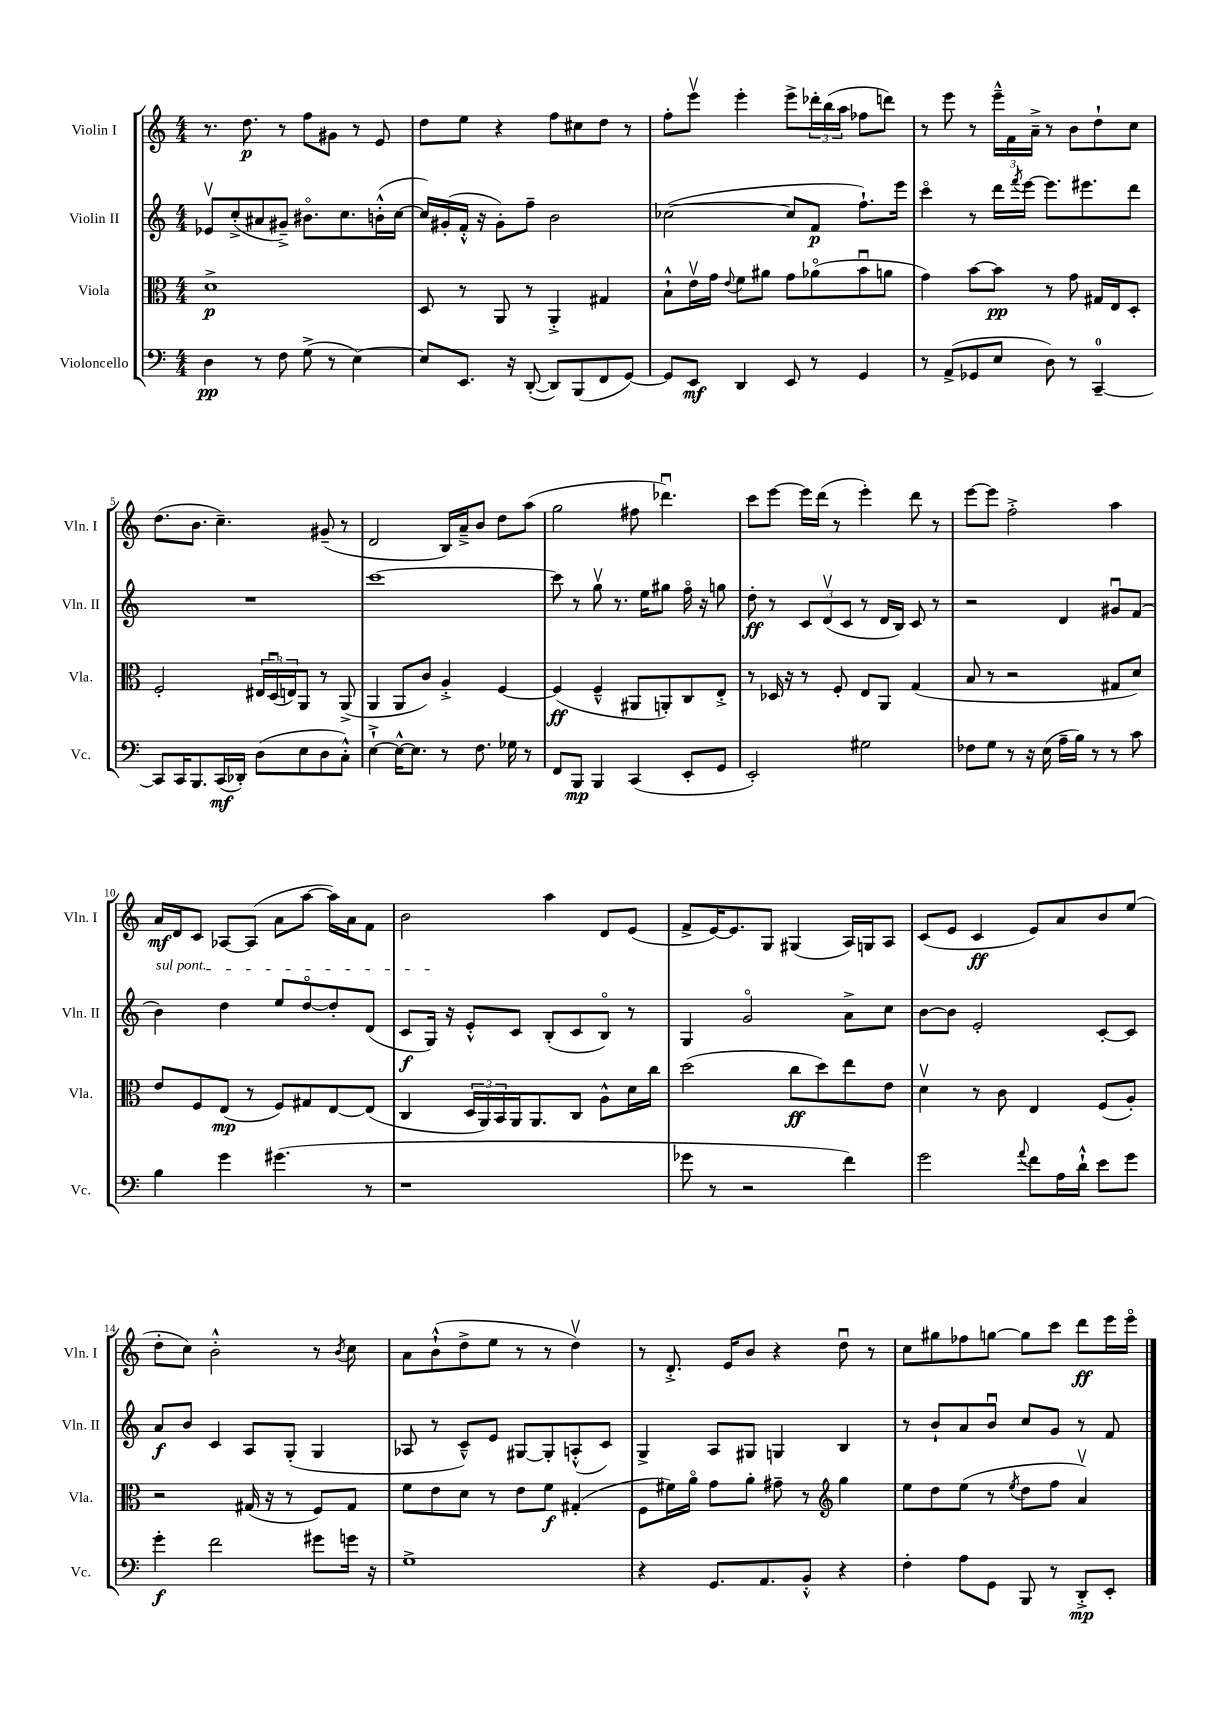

**kern	**kern	**kern	**kern
*staff4	*staff3	*staff2	*staff1
*clefF4	*clefC3	*clefG2	*clefG2
*k[]	*k[]	*k[]	*k[]
*M4/4	*M4/4	*M4/4	*M4/4
4D	1d^	8e-v	8.r
.	.	(8cc'^	.
.	.	.	8.dd
8r	.	8a#	.
8F	.	8g#~^)	8r
(8G^	.	8.b#o	8ff
8r	.	.	8g#
.	.	8.cc	.
[4E)	.	.	8r
.	.	(16b'^^	8e
.	.	[16cc	.
=	=	=	=
8E]	8D	16cc])	8dd
.	.	(16g#'	.
8.EE	8r	16f'^^	8ee
.	.	16r	.
.	8AA	8g#')	4r
16r	.	.	.
([8DD'	8r	8ff~	.
8DD])	4AA'^	2b	8ff
(8BBB	.	.	8cc#
8FF	4G#	.	8dd
[8GG)	.	.	8r
=	=	=	=
8GG]	8B`^^	([2cc-	8ff'
8EE	16ev	.	8eeev
.	16g	.	.
.	8qqe	.	.
4DD	8f	.	4eee'
.	8a#	.	.
8EE	8g	8cc-]	8eee^
8r	(8a-o	8f	24ddd-'
.	.	.	(24bb
.	.	.	24aa
4GG	8bu	8.ff`)	8ff-
.	8a	.	8ddd)
.	.	16eee	.
=	=	=	=
8r	4g)	4ccco	8r
(8AA^	.	.	8eee
8GG-	[8b	8r	8r
8E	8b]	16ddd	24eee~^^
.	.	.	24f
.	.	8qfff	.
.	.	[16eee	.
.	.	.	24a~^
8D)	8r	8.eee]	8r
8r	8g	.	8b
.	.	8.eee#	.
[4CC~	16G#	.	8dd`
.	16E	.	.
.	8D'	8ddd	8cc
=	=	=	=
8CC]	2F'	1r	(8.dd
16CC	.	.	.
8.BBB	.	.	8.b
(16CC	.	.	4.cc~)
16DD-')	.	.	.
(8D	24E#	.	.
.	(24Du	.	.
.	24E)	.	.
8E	8AA	.	.
8D	8r	.	(8g#~
8C'^^)	(8AA^	.	8r
=	=	=	=
[4E`^	4AA	[1ccc	2d
16E^^_	8AA	.	.
8.E]	.	.	.
.	8c)	.	.
8r	4A'^	.	16B)
.	.	.	16a~^
8.F	.	.	8b
.	[4F	.	8dd
16G-	.	.	.
8r	.	.	(8aa
=	=	=	=
8FF	(4F]	8ccc]	2gg
8BBB	.	8r	.
4BBB	4F~^^	8ggv	.
.	.	8.r	.
(4CC	8AA#	.	8ff#
.	.	16ee	.
.	8AA')	8gg#	4.ddd-u)
8EE'	8C	16ffo	.
.	.	16r	.
8GG	8E'^	8gg	.
=	=	=	=
2EE')	8r	8dd'	8ccc
.	16D-	8r	[8eee
.	16r	.	.
.	8r	12c	16eee]
.	.	.	(16ddd
.	.	(12dv	.
.	8F'	.	8r
.	.	12c	.
2G#	8E	8r	4eee')
.	8AA	16d	.
.	.	16B)	.
.	(4G	8c	8ddd
.	.	8r	8r
=	=	=	=
8F-	8B	2r	[8eee
8G	8r	.	8eee]
8r	2r	.	2ff'^
16r	.	.	.
(16E	.	.	.
16A~	.	4d	.
16B)	.	.	.
8r	.	.	.
8r	8G#	8g#u	4aa
8c	8d)	(8f	.
=	=	=	=
4B	8e	4b)	16a
.	.	.	16d
.	8F	.	8c
4g	(8E	4dd	[8A-
.	8r	.	(8A-]
(4.g#	8F)	8ee	8a
.	8G#	[8ddo	[8aa
.	[8E	8dd']	16aa])
.	.	.	16a
8r	(8E]	(8d	8f
=	=	=	=
1r	4C	8c	2b
.	.	16G)	.
.	.	16r	.
.	24D	8e'^^	.
.	24AA)	.	.
.	24BB	.	.
.	16AA	8c	.
.	8.AA	.	.
.	.	(8B'	4aa
.	8C	8c	.
.	8A^^	8Bo)	8d
.	16d	8r	(8e
.	16cc	.	.
=	=	=	=
8g-	(2dd	4G	8f^
8r	.	.	[16e)
.	.	.	8.e]
2r	.	2go	.
.	.	.	8G
.	8cc	.	(4G#
.	8dd)	.	.
4f)	8ee	8a^	16A)
.	.	.	16G
.	8e	8cc	8A
=	=	=	=
2g	4dv	[8b	(8c
.	.	8b]	8e
.	8r	2e'	4c
.	8c	.	.
8qqa	.	.	.
8f	4E	.	8e)
16A	.	.	8a
16d`^^	.	.	.
8e	(8F	[8c'	8b
8g	8A')	8c]	(8ee
=	=	=	=
4g'	2r	8a	8dd'
.	.	8b	8cc)
2f	.	4c	2b'^^
.	(16G#	8A	.
.	16r	.	.
.	8r	(8G'	.
8g#	8F)	4G	8r
.	.	.	8qb
16g	8G#	.	8cc
16r	.	.	.
=	=	=	=
1G^	8f	8A-	8a
.	8e	8r	(8b`^^
.	8d	8c~^^)	8dd^
.	8r	8e	8ee
.	8e	[8G#	8r
.	8f	8G#']	8r
.	(4G#'	(8A'^^	4ddv)
.	.	8c)	.
=	=	=	=
4r	8F	4G^	8r
.	16f#)	.	8.d'^
.	16ao	.	.
8.GG	8g	8A	.
.	.	.	16e
.	8a'	8G#	8b
8.AA	.	.	.
.	8g#~	4G	4r
8BB'^^	8r	.	.
*	*clefG2	*	*
4r	4gg	4B	8ddu
.	.	.	8r
=	=	=	=
4F'	8ee	8r	8cc
.	8dd	8b`	8gg#
8A	(8ee	8a	8ff-
8GG	8r	8bu	[8gg
.	8qee	.	.
8BBB	8dd	8cc	8gg]
8r	8ff	8g	8ccc
8DD'^	4av)	8r	8ddd
8EE'	.	8f	16eee
.	.	.	16eeeo
==	==	==	==
*-	*-	*-	*-
